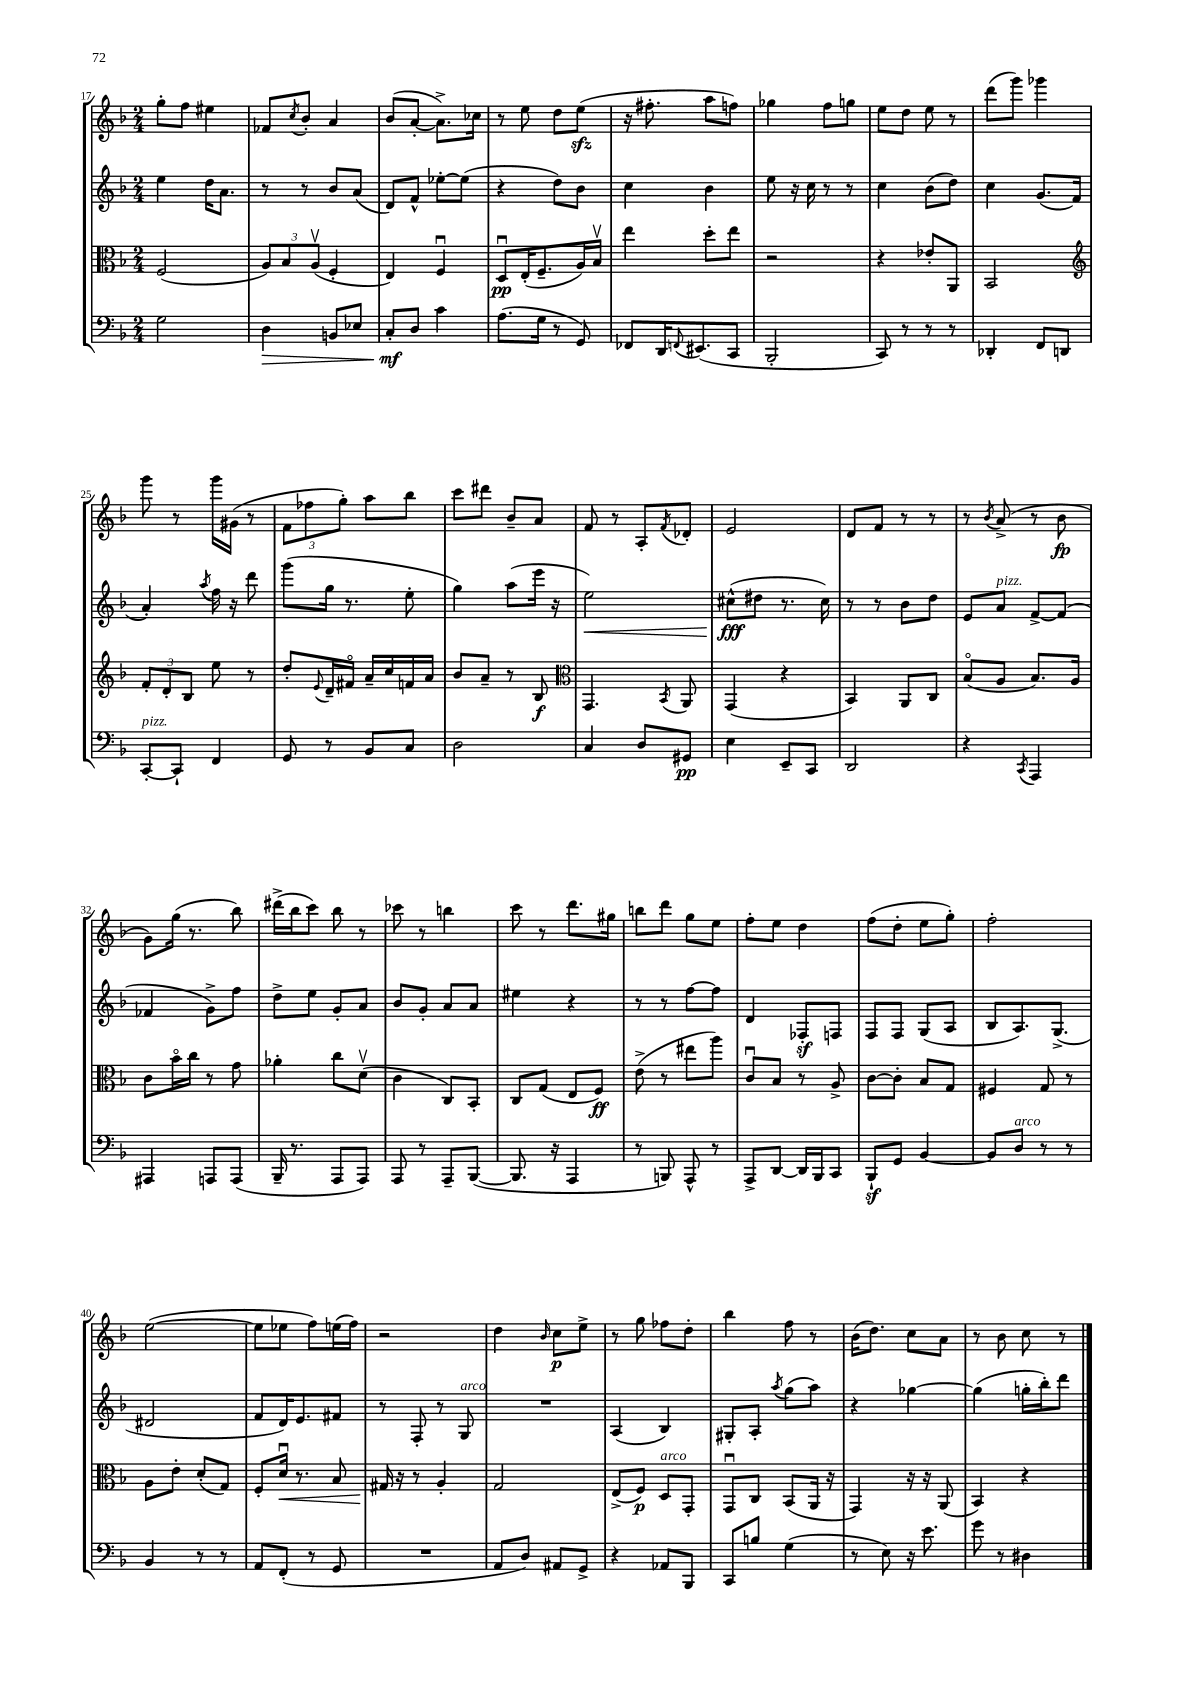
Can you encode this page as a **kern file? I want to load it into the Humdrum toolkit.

**kern	**dynam	**kern	**dynam	**kern	**dynam	**kern	**dynam
*part4	*part4	*part3	*part3	*part2	*part2	*part1	*part1
*staff4	*staff4	*staff3	*staff3	*staff2	*staff2	*staff1	*staff1
*clefF4	*	*clefC3	*	*clefG2	*	*clefG2	*
*k[b-]	*	*k[b-]	*	*k[b-]	*	*k[b-]	*
*M2/4	*	*M2/4	*	*M2/4	*	*M2/4	*
=17	=17	=17	=17	=17	=17	=17	=17
2G\	.	(2F/	.	4ee\	.	8gg'\L	.
.	.	.	.	.	.	8ff\J	.
.	.	.	.	16dd\KL	.	4ee#X\	.
.	.	.	.	8.a\J	.	.	.
=18	=18	=18	=18	=18	=18	=18	=18
!	!LO:HP:b	!	!	!	!	!	!
4D\	>	12A/L)	.	8r	.	8f-X/L	.
.	.	12B-/	.	.	.	.	.
.	.	.	.	.	.	8qcc/	.
.	.	.	.	8r	.	8b-'/J	.
.	.	(12Av/J	.	.	.	.	.
8BBn/L	.	4F'/	.	8b-/L	.	4a/	.
8E-X/J	.	.	.	(8a/J	.	.	.
=19	=19	=19	=19	=19	=19	=19	=19
8C'/L	mf	4E/)	.	8d/L)	.	(8b-/L	.
8D/J	]	.	.	8f^^/J	.	[8a'/J	.
4c\	.	4Fu/	.	[8ee-X'\L	.	8.a^\L])	.
.	.	.	.	(8ee-\J]	.	.	.
.	.	.	.	.	.	16cc-X\Jk	.
=20	=20	=20	=20	=20	=20	=20	=20
(8.A\L	.	8Du/L	pp	4r	.	8r	.
.	.	(16E'/K	.	.	.	8ee\	.
16G\Jk	.	8.F~/	.	.	.	.	.
8r	.	.	.	8dd\L)	.	8dd\L	.
8GG/)	.	16A/L)	.	8b-\J	.	(8eezz\J	.
.	.	16B-v/JJ	.	.	.	.	.
=21	=21	=21	=21	=21	=21	=21	=21
8FF-X/L	.	4ee\	.	4cc\	.	16r	.
.	.	.	.	.	.	8.ff#X'\	.
16DD/K	.	.	.	.	.	.	.
8qqFFn/	.	.	.	.	.	.	.
(8.EE#X/	.	.	.	.	.	.	.
.	.	8dd'\L	.	4b-\	.	8aa\L	.
8CC/J	.	8ee\J	.	.	.	8ffn\J)	.
=22	=22	=22	=22	=22	=22	=22	=22
2BBB-'/	.	2r	.	8ee\	.	4gg-X\	.
.	.	.	.	16r	.	.	.
.	.	.	.	16cc\	.	.	.
.	.	.	.	8r	.	8ff\L	.
.	.	.	.	8r	.	8ggn\J	.
=23	=23	=23	=23	=23	=23	=23	=23
8CC/)	.	4r	.	4cc\	.	8ee\L	.
8r	.	.	.	.	.	8dd\J	.
8r	.	8e-X'/L	.	(8b-\L	.	8ee\	.
8r	.	8AA/J	.	8dd\J)	.	8r	.
=24	=24	=24	=24	=24	=24	=24	=24
4DD-X'/	.	2BB-/	.	4cc\	.	(8ddd\L	.
.	.	.	.	.	.	8ggg\J)	.
8FF/L	.	.	.	(8.g/L	.	4ggg-X\	.
8DDn/J	.	.	.	.	.	.	.
.	.	.	.	16f/Jk	.	.	.
!!LO:LB:g=z
=25	=25	=25	=25	=25	=25	=25	=25
*	*	*clefG2	*	*	*	*	*
!LO:TX:a:i:t=pizz.	!	!	!	!	!	!	!
[8CC'/L	.	12f'/L	.	4a'/)	.	8ggg\	.
.	.	12d'/	.	.	.	.	.
8CC`/J]	.	.	.	.	.	8r	.
.	.	12B-/J	.	.	.	.	.
.	.	.	.	8qaa/	.	.	.
4FF/	.	8ee\	.	16ff\	.	16ggg\LL	.
.	.	.	.	16r	.	(16g#X\JJ	.
.	.	8r	.	8ddd\	.	8r	.
=26	=26	=26	=26	=26	=26	=26	=26
8GG/	.	8dd'/L	.	(8ggg\L	.	12f\L	.
.	.	.	.	.	.	12ff-X\	.
.	.	8qqe/	.	.	.	.	.
8r	.	16d~/L	.	16gg\Jk	.	.	.
.	.	.	.	.	.	12gg'\J)	.
.	.	16f#X/JJ	.	8.r	.	.	.
8BB-/L	.	16a~/LL	.	.	.	8aa\L	.
.	.	16cc/	.	.	.	.	.
8C/J	.	16fn/	.	8ee'\	.	8bb-\J	.
.	.	16a/JJ	.	.	.	.	.
=27	=27	=27	=27	=27	=27	=27	=27
2D\	.	8b-/L	.	4gg\)	.	8ccc\L	.
.	.	8a~/J	.	.	.	8ddd#X\J	.
.	.	8r	.	(8aa\L	.	8b-~/L	.
.	.	8B-/	f	16eee\Jk	.	8a/J	.
.	.	.	.	16r	.	.	.
=28	=28	=28	=28	=28	=28	=28	=28
*	*	*clefC3	*	*	*	*	*
!	!	!	!	!	!LO:HP:b	!	!
4C/	.	4.GG/	.	2ee\)	<	8f/	.
.	.	.	.	.	.	8r	.
8D/L	.	.	.	.	.	8A'/L	.
.	.	8qBB-/	.	.	.	8qf/	.
8GG#X/J	pp	8AA/	.	.	.	8d-X'/J	.
=29	=29	=29	=29	=29	=29	=29	=29
4E\	.	(4GG/	.	(8cc#X^^\L	fff	2e/	.
.	.	.	.	8dd#X\J	[	.	.
8EE~/L	.	4r	.	8.r	.	.	.
8CC/J	.	.	.	.	.	.	.
.	.	.	.	16cc#\)	.	.	.
=30	=30	=30	=30	=30	=30	=30	=30
2DD/	.	4BB-/)	.	8r	.	8d/L	.
.	.	.	.	8r	.	8f/J	.
.	.	8AA/L	.	8b-\L	.	8r	.
.	.	8C/J	.	8dd\J	.	8r	.
=31	=31	=31	=31	=31	=31	=31	=31
4r	.	(8B-/L	.	8e/L	.	8r	.
.	.	.	.	.	.	8qb-/	.
!	!	!	!	!LO:TX:a:i:t=pizz.	!	!	!
.	.	8A/J	.	8a/J	.	(8a^/	.
8qCC/	.	.	.	.	.	.	.
4AAA/	.	8.B-/L)	.	[8f^/L	.	8r	.
.	.	.	.	(8f/J]	.	8b-\	fp
.	.	16A/Jk	.	.	.	.	.
!!LO:LB:g=z
=32	=32	=32	=32	=32	=32	=32	=32
4AAA#X/	.	8c\L	.	4f-X/	.	8g\L)	.
.	.	16b-\L	.	.	.	(16gg\Jk	.
.	.	16cc\JJ	.	.	.	8.r	.
8AAAn/L	.	8r	.	8g^\L)	.	.	.
(8AAA/J	.	8g\	.	8ff\J	.	8bb-\)	.
=33	=33	=33	=33	=33	=33	=33	=33
16BBB-~/	.	4a-X'\	.	8dd^\L	.	(16ddd#X^\LL	.
8.r	.	.	.	.	.	16bb-\J	.
.	.	.	.	8ee\J	.	8ccc\J)	.
8AAA/L	.	8cc\L	.	8g'/L	.	8bb-\	.
8AAA/J)	.	(8dv\J	.	8a/J	.	8r	.
=34	=34	=34	=34	=34	=34	=34	=34
8AAA/	.	4c\	.	8b-/L	.	8ccc-X\	.
8r	.	.	.	8g'/J	.	8r	.
8AAA~/L	.	8C/L)	.	8a/L	.	4bbn\	.
([8BBB-/J	.	8BB-'/J	.	8a/J	.	.	.
=35	=35	=35	=35	=35	=35	=35	=35
8.BBB-/]	.	8C/L	.	4ee#X\	.	8ccc\	.
.	.	(8G/J	.	.	.	8r	.
16r	.	.	.	.	.	.	.
4AAA/	.	8E/L	.	4r	.	8.ddd\L	.
.	.	8F/J)	ff	.	.	.	.
.	.	.	.	.	.	16gg#X\Jk	.
=36	=36	=36	=36	=36	=36	=36	=36
8r	.	(8e^\	.	8r	.	8bbn\L	.
8BBBn/)	.	8r	.	8r	.	8ddd\J	.
8AAA^^/	.	8ee#X\L	.	[8ff\L	.	8gg\L	.
8r	.	8aa\J)	.	8ff\J]	.	8ee\J	.
=37	=37	=37	=37	=37	=37	=37	=37
8AAA^/L	.	8cu/L	.	4d/	.	8ff'\L	.
[8DD/J	.	8B-/J	.	.	.	8ee\J	.
16DD/LL]	.	8r	.	8F-Xz'/L	.	4dd\	.
16BBB-/J	.	.	.	.	.	.	.
8CC/J	.	8A^/	.	8Fn/J	.	.	.
=38	=38	=38	=38	=38	=38	=38	=38
8BBB-z`/L	.	[8c\L	.	8F/L	.	(8ff\L	.
8GG/J	.	8c'\J]	.	8F/J	.	8dd'\J	.
[4BB-/	.	8B-/L	.	(8G/L	.	8ee\L	.
.	.	8G/J	.	8A/J	.	8gg'\J)	.
=39	=39	=39	=39	=39	=39	=39	=39
8BB-/L]	.	4F#X/	.	8B-/L	.	2ff'\	.
!LO:TX:a:i:t=arco	!	!	!	!	!	!	!
8D/J	.	.	.	8.A/)	.	.	.
8r	.	8G/	.	.	.	.	.
.	.	.	.	(8.G^/J	.	.	.
8r	.	8r	.	.	.	.	.
!!LO:LB:g=z
=40	=40	=40	=40	=40	=40	=40	=40
4BB-/	.	8A\L	.	2d#X/	.	([2ee\	.
.	.	8e'\J	.	.	.	.	.
8r	.	(8d'/L	.	.	.	.	.
8r	.	8G/J)	.	.	.	.	.
=41	=41	=41	=41	=41	=41	=41	=41
8AA/L	.	8F'/L	.	8f/L	.	8ee\L]	.
!	!	!	!LO:HP:b	!	!	!	!
(8FF'/J	.	16du/Jk	<	16d/K)	.	8ee-X\J	.
.	.	8.r	.	8.e/	.	.	.
8r	.	.	.	.	.	8ff\L)	.
8GG/	.	8B-/	.	8f#X/J	.	(16een\L	.
.	.	.	.	.	.	16ff\JJ)	.
=42	=42	=42	=42	=42	=42	=42	=42
2r	.	16G#X/	.	8r	.	2r	.
.	.	16r	[	.	.	.	.
.	.	8r	.	8F'/	.	.	.
.	.	4A'/	.	8r	.	.	.
!	!	!	!	!LO:TX:a:i:t=arco	!	!	!
.	.	.	.	8G/	.	.	.
=43	=43	=43	=43	=43	=43	=43	=43
8AA/L	.	2G/	.	2r	.	4dd\	.
8D/J)	.	.	.	.	.	.	.
.	.	.	.	.	.	16qqb-/	.
8AA#X/L	.	.	.	.	.	8cc\L	p
8GG^/J	.	.	.	.	.	8ee^\J	.
=44	=44	=44	=44	=44	=44	=44	=44
4r	.	(8E^/L	.	(4A/	.	8r	.
.	.	8F/J)	p	.	.	8gg\	.
!	!	!LO:TX:a:i:t=arco	!	!	!	!	!
8AA-X/L	.	8D/L	.	4B-/)	.	8ff-X\L	.
8BBB-/J	.	8GG'/J	.	.	.	8dd'\J	.
=45	=45	=45	=45	=45	=45	=45	=45
8CC/L	.	8GGu/L	.	8G#X'/L	.	4bb-\	.
8Bn/J	.	8C/J	.	8A'/J	.	.	.
.	.	.	.	8qaa/	.	.	.
(4G\	.	(8BB-/L	.	(8gg\L	.	8ff\	.
.	.	16AA/Jk	.	8aa\J)	.	8r	.
.	.	16r	.	.	.	.	.
=46	=46	=46	=46	=46	=46	=46	=46
8r	.	4GG/)	.	4r	.	(16b-\KL	.
.	.	.	.	.	.	8.dd\J)	.
8E\)	.	.	.	.	.	.	.
16r	.	16r	.	[4gg-X\	.	8cc\L	.
8.e\	.	16r	.	.	.	.	.
.	.	(8AA/	.	.	.	8a\J	.
=47	=47	=47	=47	=47	=47	=47	=47
8g\	.	4BB-/)	.	(4gg-\]	.	8r	.
8r	.	.	.	.	.	8b-\	.
4D#X\	.	4r	.	16ggn'\LL	.	8cc\	.
.	.	.	.	16bb-'\J)	.	.	.
.	.	.	.	8ddd\J	.	8r	.
==	==	==	==	==	==	==	==
*-	*-	*-	*-	*-	*-	*-	*-
